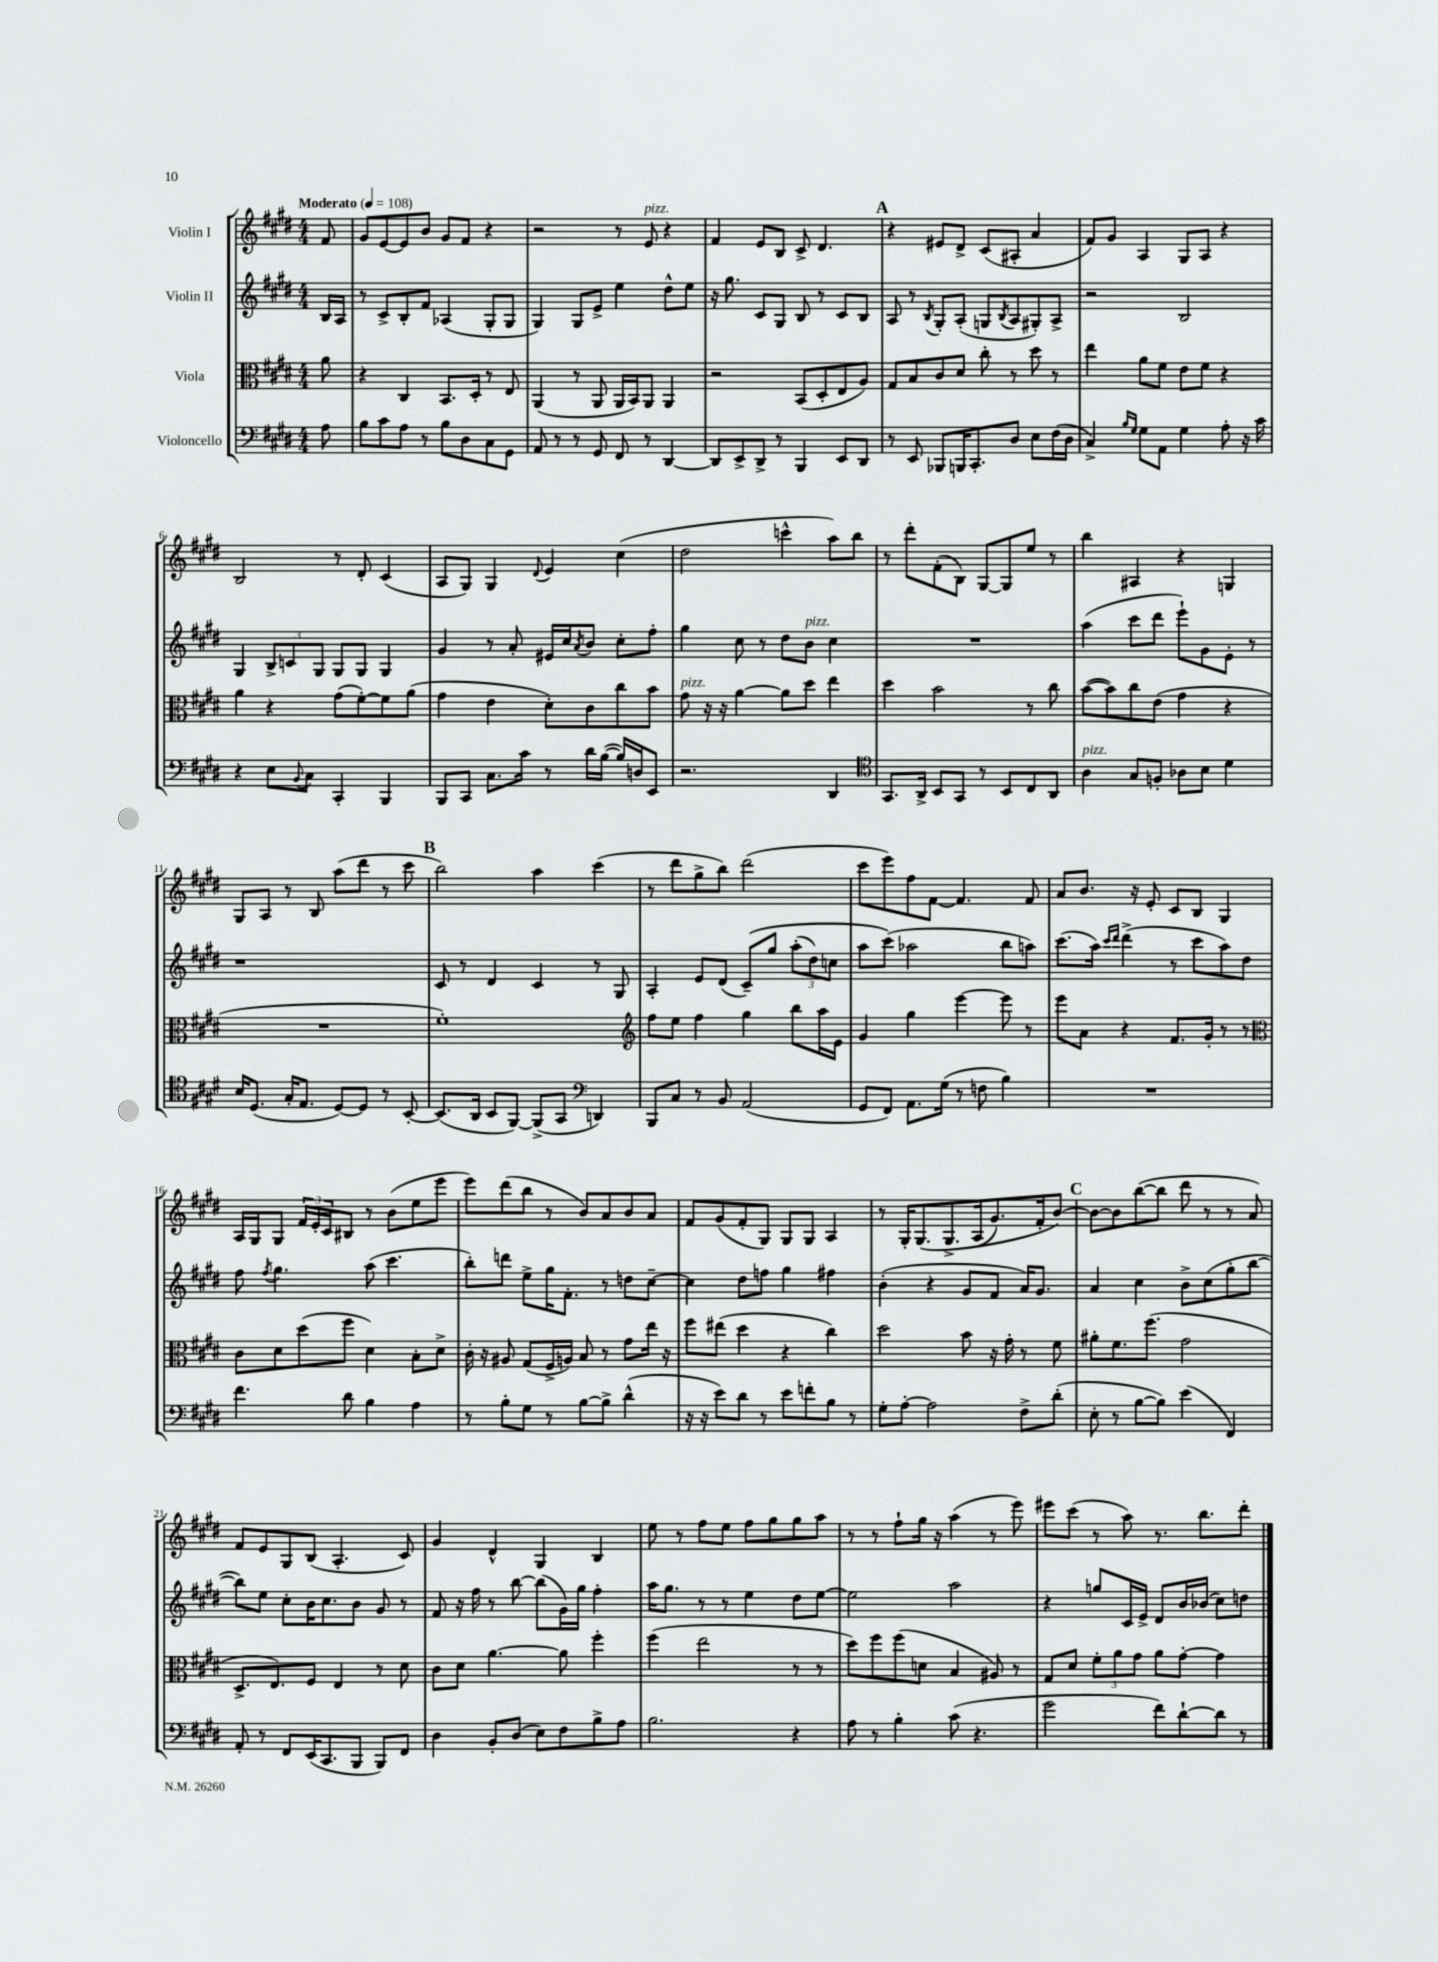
<<
\new StaffGroup <<
\new Staff = "s0" \with { instrumentName = "Violin I" } {
    \clef treble \key e \major \numericTimeSignature \time 4/4 \partial 8 \tempo "Moderato" 4 = 108
    fis'8 |
    gis'8 e'8~ e'8 b'8 gis'8 fis'8 r4 |
    r2 r8 e'8^\markup { \italic "pizz." } r4 |
    fis'4 e'8 b8 cis'8-> dis'4. |
    \mark \markup { \bold "A" } r4 eis'8 dis'8-> cis'8( ais8-. a'4 |
    fis'8) gis'8 a4 gis8 a8 r4 |
    b2 r8 dis'8-. cis'4( |
    a8 gis8) gis4 \appoggiatura { dis'8 } e'4 cis''4( |
    dis''2 c'''4-^ a''8) b''8 |
    r8 dis'''8-. fis'8-.( b8) gis8~ gis8 e''8 r8 |
    b''4 ais4 r4 g4 |
    gis8 a8 r8 b8 a''8( dis'''8 r8 cis'''8 |
    \mark \markup { \bold "B" } b''2) a''4 cis'''4( |
    r8 dis'''8 gis''8-> b''8) dis'''2( |
    cis'''8 e'''8) fis''8 fis'8~ fis'4. fis'8 |
    a'8 b'8. r16 e'8-. cis'8 b8 gis4 |
    a16 gis16 gis8 \tuplet 3/2 { fis'16 e'16-. cis'16 } bis8 r8 b'8( e''8 e'''8 |
    e'''8) dis'''8( b''8 r8 b'8) a'8 b'8 a'8 |
    fis'8 gis'8( fis'8-. gis8) gis8 gis8 a4 |
    r8 gis16-. gis8.\( gis8.-> a16( gis'8.) fis'16-. b'8~\) |
    \mark \markup { \bold "C" } b'8~ b'8 b''8~( b''8 dis'''8 r8 r8 a'8) |
    fis'8 e'8 gis8 b8( a4.-. cis'8) |
    gis'4 dis'4-^ gis4 b4 |
    e''8 r8 fis''8 e''8 fis''8 gis''8 gis''8 a''8 |
    r8 r8 fis''8-! gis''16 r16 a''4( r8 e'''8) |
    eis'''8 cis'''8( r8 a''8) r8. b''8. dis'''8-. \bar "|." |
}
\new Staff = "s1" \with { instrumentName = "Violin II" } {
    \clef treble \key e \major \numericTimeSignature \time 4/4 \partial 8
    b16 a16 |
    r8 cis'8-> b8-. fis'8 aes4( gis8-. gis8 |
    gis4) gis8 e'8-> e''4 dis''8-^ e''8 |
    r16 gis''8. cis'8 gis8 b8 r8 cis'8 b8 |
    \mark \markup { \bold "A" } a8 r8 \acciaccatura { b8 } gis8-. a8-.( g8 \acciaccatura { b8 } a8 gis8-.) a8-> |
    r2 b2 |
    gis4 \tuplet 3/2 { b8-> c'8 gis8 } gis8 gis8 gis4 |
    gis'4 r8 a'8-. eis'16 cis''16 \acciaccatura { a'8 } b'8 cis''8-. fis''8-. |
    gis''4 cis''8 r8 dis''8 b'8^\markup { \italic "pizz." } cis''4 |
    R1 |
    a''4( cis'''8 dis'''8 e'''8-!) gis'8 e'8-. r8 |
    r1 |
    \mark \markup { \bold "B" } cis'8 r8 dis'4 cis'4 r8 gis8 |
    a4-. e'8 dis'8( cis'8--)\( gis''8 \tuplet 3/2 { a''8-.( dis''8) c''8 } |
    a''8 cis'''8(\) aes''2 b''8 a''8) |
    cis'''8.( a''16) \grace { cis'''16 dis'''16 } dis'''4->( r8 cis'''8 a''8) dis''8 |
    fis''8 \acciaccatura { fis''8 } gis''4. a''8( cis'''4. |
    b''8-.) d'''8 e''8-> gis''16 fis'8.-. r8 d''8 cis''8~-- |
    cis''4 dis''8 f''8 gis''4 fis''4 |
    b'4-.( r4 gis'8 fis'8 a'16) gis'8. |
    \mark \markup { \bold "C" } a'4 cis''4 b'8-> cis''8( gis''8-. b''8~ |
    b''8) e''8 cis''8-. b'16 cis''8. b'8 gis'8 r8 |
    fis'8 r16 fis''16 r8 b''8~ b''8( gis'16) gis''16 fis''4-. |
    a''16 gis''8. r8 r8 e''4 dis''8 e''8~ |
    e''2 a''2 |
    r4 g''8 cis'16 e'16-> dis'8 b'16 bes'16( cis''8) d''8 \bar "|." |
}
\new Staff = "s2" \with { instrumentName = "Viola" } {
    \clef alto \key e \major \numericTimeSignature \time 4/4 \partial 8
    a'8 |
    r4 cis4 b,8. dis16-. r8 e8 |
    a,4( r8 a,8 a,16 b,16) a,8 a,4 |
    r2 b,8( dis8-. e8 a8) |
    \mark \markup { \bold "A" } gis8 b8 cis'8 dis'8 cis''8-. r8 dis''8 r8 |
    e''4 a'8 fis'8 e'8 fis'8 r4 |
    a'4 r4 gis'8( fis'8~-.) fis'8 a'8( |
    gis'4 e'4 dis'8-.) cis'8 cis''8 b'8 |
    gis'8^\markup { \italic "pizz." } r16 r16 a'4~ a'8 dis''8 e''4 |
    dis''4 b'2 r8 cis''8 |
    b'8~( b'8) cis''8 e'8( gis'4 r4 |
    R1 |
    \mark \markup { \bold "B" } fis'1-.) |
    \clef treble fis''8 e''8 fis''4 gis''4 b''8 a''16 e'16 |
    gis'4 gis''4 e'''4~ e'''8 r8 |
    e'''8 a'8 r4 fis'8. gis'16-. r8 r8 |
    \clef alto cis'8 dis'8 dis''8( fis''8 dis'4) b8-. dis'8-> |
    cis'16-. r16 ais8 gis8( fis16-> a16) b8 r8 gis'8 e''16 r16 |
    fis''8 eis''8( dis''4 r4 cis''4) |
    dis''2 b'8 r16 gis'16-. r8 fis'8 |
    \mark \markup { \bold "C" } ais'8-. fis'8. fis''8.( gis'2 |
    dis8.-> e8.) fis8 e4 r8 dis'8 |
    cis'8 dis'8 a'4.~ a'8 fis''4-. |
    fis''4( e''2 r8 r8 |
    dis''8) fis''8 fis''8( d'8 b4 ais8) r8 |
    gis8 dis'8 \tuplet 3/2 { fis'8-. a'8 gis'8 } a'8 gis'8~-. gis'4 \bar "|." |
}
\new Staff = "s3" \with { instrumentName = "Violoncello" } {
    \clef bass \key e \major \numericTimeSignature \time 4/4 \partial 8
    a8 |
    b8 cis'8 a8 r8 b8 dis8 cis8 gis,8 |
    a,8 r8 r8 gis,8 fis,8 r8 dis,4~ |
    dis,8 e,8-> dis,8-> r8 b,,4 e,8 dis,8 |
    \mark \markup { \bold "A" } r8 e,8 bes,,8 b,,16 cis,8.-. dis8 e8 fis16( dis16 |
    cis4->) \grace { b16 gis16 } gis8 a,8 gis4 a8-. r16 cis'16 |
    r4 e8 \appoggiatura { b,8 } cis8 cis,4-. b,,4 |
    b,,8 cis,8 cis8. cis'16 r8 dis'16 b16~( b16) d16 e,8 |
    r2. dis,4 |
    \clef tenor gis,8. a,16-> b,8 gis,8 r8 b,8 cis8 a,8 |
    a4^\markup { \italic "pizz." } gis8 f8-. aes8 b8 dis'4 |
    b16 dis8.( gis16-. e8. dis8~) dis8 r8 b,8~-. |
    \mark \markup { \bold "B" } b,8.( a,16 b,8 fis,8~) fis,8->( gis,8 \clef bass d,4) |
    b,,8 cis8 r8 b,8 a,2( |
    gis,8 fis,8) a,8. gis16( r8 f8 b4) |
    R1 |
    fis'4. dis'8 b4 a4 |
    r8 b8-. gis8 r8 b8~ b8-> dis'4-^( |
    r16 r16 e'8) dis'8 r8 e'8 f'8-. b8 r8 |
    gis8-. a8~-. a2 fis8-> dis'8-.( |
    \mark \markup { \bold "C" } e8-. r8 b8~ b8) e'4( fis,4) |
    a,8-. r8 fis,8 e,16( cis,8. b,,8 b,,8) fis,8 |
    dis4 b,8-. dis8( e8) fis8 b8-> a8 |
    b2. r4 |
    a8 r8 b4-. cis'8( r4. |
    gis'2 fis'8) dis'8~-! dis'8 r8 \bar "|." |
}
>>
>>
